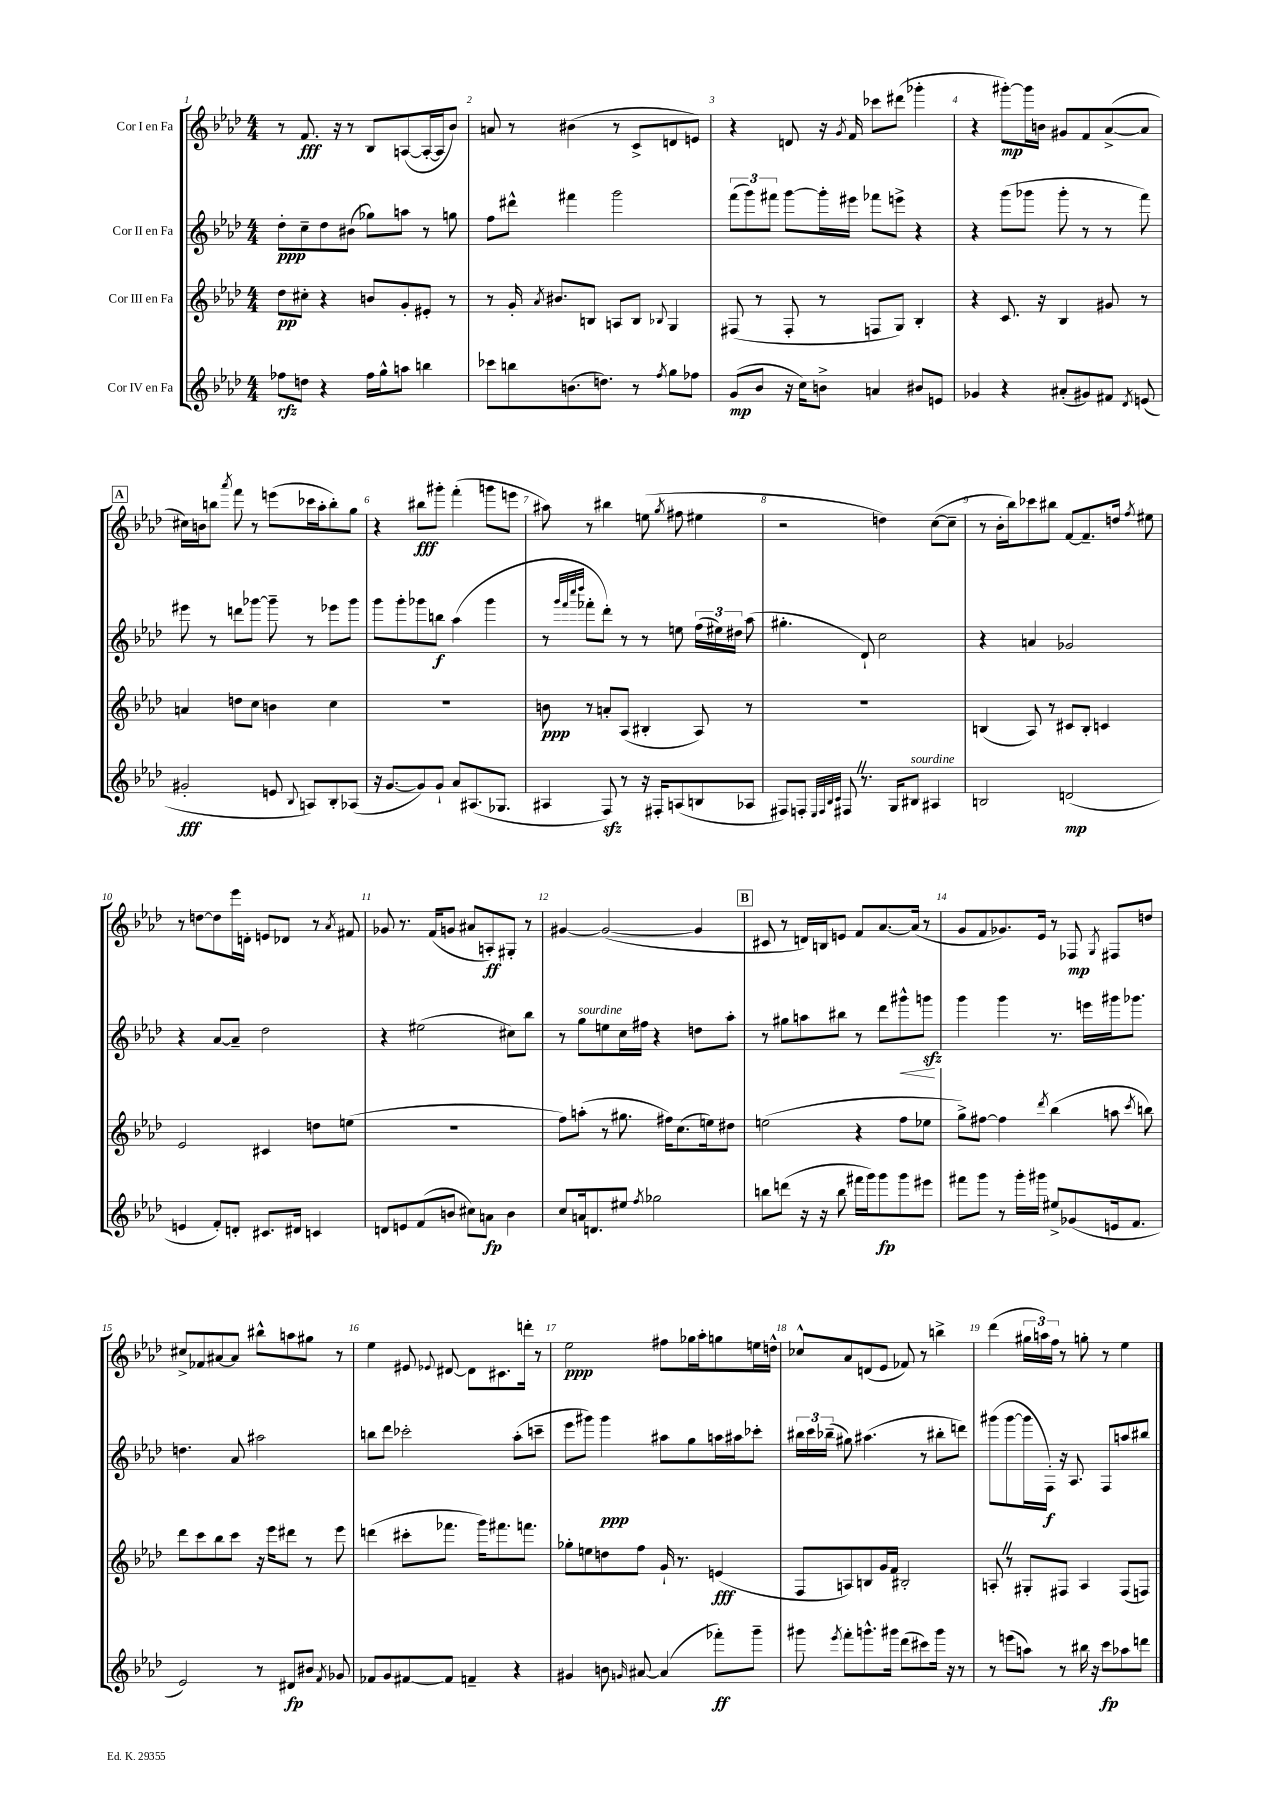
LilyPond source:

<<
\new StaffGroup <<
\new Staff = "s0" \with { instrumentName = "Cor I en Fa" } {
    \clef treble \key aes \major \numericTimeSignature \time 4/4
    \autoBeamOff r8 f'8.\fff r16 r8 bes8[ a8~( a16~-. a16 bes'8]) |
    a'8 r8 bis'4( r8 c'8[-> d'8 e'8]) |
    r4 d'8 r16 \acciaccatura { g'8 } f'16 ces'''8[ dis'''8]( ges'''4-. |
    r4 gis'''8[~-.\mp) gis'''16 b'16] gis'8[ f'8 aes'8~->( aes'8] |
    \mark \markup { \box "A" } cis''16[) b'16 b''8] \acciaccatura { aes'''8 } f'''8 r8 e'''8[( ces'''16 aes''16-. b''8-.) g''8] |
    r4 bis''8[\fff gis'''8]-. f'''4-.( g'''8[ e'''8] |
    ais''8) r8 bis''4 e''8( \acciaccatura { g''8 } fis''8 eis''4 |
    r2 d''4) c''8[~( c''8]-- |
    r8 bes'16[-. bes''16) ces'''8 bis''8] f'8[~ f'8.-- d''16] \acciaccatura { f''8 } eis''8 |
    r8 d''8[~ d''8 ees'''16 d'16]-. e'8[ des'8] r8 \acciaccatura { aes'8 } fis'8 |
    ges'8 r8. f'16[( g'8] ais'8[ a8-.\ff) gis8]-. r8 |
    gis'4~ gis'2~( gis'4 |
    \mark \markup { \box "B" } cis'8 r8 d'16[) b16 e'8] f'8[ aes'8.~ aes'16]( r8 |
    g'8[ f'8 ges'8.) ees'16] r8 fes8\mp \acciaccatura { g8 } fis8[ d''8] |
    cis''8[-> fes'8 ais'8~ ais'8] bis''8[-^ a''8 gis''8] r8 |
    ees''4 eis'8 \appoggiatura { ees'8 } dis'8~ dis'8[ cis'8. d'''16]-. r8 |
    ees''2\ppp fis''8[ ges''16 aes''16-. g''8 e''16 d''16]-^ |
    ces''8[-^ aes'8 d'8( ees'8] fes'8) r8 b''4-> |
    des'''4( \tuplet 3/2 { gis''16[ a''16) f''16] } r8 g''8-. r8 ees''4 \bar "|." |
}
\new Staff = "s1" \with { instrumentName = "Cor II en Fa" } {
    \clef treble \key aes \major \numericTimeSignature \time 4/4
    \autoBeamOff des''8[-.\ppp c''8-- des''8 bis'8]( ges''8[) a''8] r8 g''8 |
    f''8[ dis'''8]-^ fis'''4 g'''2 |
    \tuplet 3/2 { f'''8[( g'''8) fis'''8] } g'''8[~ g'''16-. eis'''16] fes'''8[ e'''8]-> r4 |
    r4 g'''8[( ges'''8] ges'''8-. r8 r8 f'''8) |
    \mark \markup { \box "A" } eis'''8 r8 d'''8[ ges'''8]~ ges'''8-- r8 ees'''8[ ges'''8] |
    g'''8[ g'''8-. ges'''8 b''8]\f aes''4( ges'''4 |
    r8 \grace { g'''32[ f'''32 c''''32 des''''32] } fes'''8[-. des'''8]-.) r8 r8 e''8 \tuplet 3/2 { f''16[( eis''16) dis''16] } aes''8( |
    gis''4.-. des'8-!) c''2 |
    r4 a'4 ges'2 |
    r4 aes'8[~ aes'8]-- des''2 |
    r4 eis''2( cis''8[) bes''8] |
    r8 g''8[^\markup { \italic "sourdine" } e''8 c''16 fis''16] r4 d''8[ aes''8]-. |
    \mark \markup { \box "B" } r8 gis''8[ a''8 bis''8] r8 des'''8[ gis'''8-^\< g'''8]\sfz\! |
    g'''4 g'''4 r8. e'''16[ gis'''16 ges'''8.] |
    d''4. aes'8 ais''2 |
    b''8[ des'''8] ces'''2-. aes''8[-.( c'''8]-- |
    ees'''8[ gis'''8]) gis'''4\ppp ais''8[ g''8 a''16 ais''16 ces'''8]-. |
    \tuplet 3/2 { bis''16[ c'''16 bes''16]--( } gis''8) ais''4.( r8 bis''8[-. d'''8]) |
    gis'''8[( gis'''8~ gis'''16 f16]-.\f) r16 aes8. f8[ a''8 bis''8] \bar "|." |
}
\new Staff = "s2" \with { instrumentName = "Cor III en Fa" } {
    \clef treble \key aes \major \numericTimeSignature \time 4/4
    \autoBeamOff des''8[\pp cis''8]-. r4 b'8[ g'8-. eis'8]-. r8 |
    r8 g'16-. \acciaccatura { aes'8 } bis'8.[ b8] a8[ b8] \appoggiatura { bes8 } g4 |
    fis8( r8 fis8-. r8 f8[ g8]) bes4-. |
    r4 c'8. r16 bes4 gis'8 r8 |
    \mark \markup { \box "A" } a'4 d''8[ c''8] b'4 c''4 |
    R1 |
    b'8\ppp r8 a'8[-. aes8]( bis4-. aes8) r8 |
    R1 |
    b4( aes8) r8 cis'8[ b8]-. c'4 |
    ees'2 cis'4 d''8[ e''8]( |
    R1 |
    f''8[) a''8]-.( r8 gis''8. fis''16[) c''8.( e''16) dis''8] |
    \mark \markup { \box "B" } e''2( r4 f''8[ ees''8] |
    g''8[->) fis''8]~ fis''4 \acciaccatura { des'''8 } bes''4( a''8 \acciaccatura { c'''8 } b''8) |
    des'''8[ c'''8 bes''8 c'''8] r16 ees'''16[ dis'''8] r8 ees'''8 |
    d'''4( cis'''8[-. fes'''8.] g'''16[) fis'''8. f'''8.] |
    ges''8[-. e''8 d''8 f''8] g'16-! r8. e'4\fff( |
    f8[ a8) b8 g'16 f'16] bis2-. |
    a8-. \once \override BreathingSign.text = \markup { \musicglyph "scripts.caesura.straight" } \breathe r8 gis8[-. fis8] a4 fis8[( f8]) \bar "|." |
}
\new Staff = "s3" \with { instrumentName = "Cor IV en Fa" } {
    \clef treble \key aes \major \numericTimeSignature \time 4/4
    \autoBeamOff fes''8[\rfz d''8] r4 fes''16[ g''16-^ a''8] b''4 |
    ces'''8[ b''8 b'8.( d''8.]) r8 \acciaccatura { f''8 } g''8[ fes''8] |
    g'8[\mp( bes'8] r16 c''16[) b'8]-> a'4 bis'8[ e'8] |
    ges'4 r4 ais'8[-.( gis'8) fis'8] \acciaccatura { des'8 } e'8( |
    \mark \markup { \box "A" } gis'2-.\fff e'8 \appoggiatura { bes8 } a8[) bes8-. aes8]( |
    r16 g'8.[~ g'8) g'8]-! aes'8[ ais8.( ges8.] |
    ais4 f8\sfz) r8 r16 fis16[-. a8( b8 aes8] |
    fis8[) f8]-. \grace { ees32[ f32 bes32 c'32] } fis8 \once \override BreathingSign.text = \markup { \musicglyph "scripts.caesura.straight" } \breathe r8. g16[ bis8]^\markup { \italic "sourdine" } ais4 |
    b2 d'2\mp( |
    e'4 f'8[-.) d'8]-. cis'8.[ dis'16] c'4 |
    d'8[ e'8 f'8( b'8] cis''8[) a'8]\fp b'4 |
    c''8[ a'16 d'8. eis''8] \acciaccatura { f''8 } ges''2 |
    \mark \markup { \box "B" } b''8[ d'''8]( r16 r16 b''8 fis'''16[ g'''16) g'''8\fp g'''8 eis'''8] |
    fis'''8[ g'''8] r8 g'''16[-. gis'''16] eis''8[-> ges'8( e'16 f'8.] |
    ees'2) r8 dis'8[\fp bis'8] \acciaccatura { f'8 } ges'8 |
    fes'8[ g'8 fis'8~ fis'8] f'4-- r4 |
    gis'4 b'8 \grace { g'16 } ais'8~ ais'4( fes'''8[-.\ff) g'''8]-- |
    gis'''8 \acciaccatura { ees'''8 } f'''8[-. g'''8.-^ gis'''16] des'''8[( cis'''8) gis'''16] r16 r8 |
    r8 e'''8[( a''8]) r8 bis''16 r16 c'''8[\fp aes''8 d'''8] \bar "|." |
}
>>
>>
\layout { \context { \Score \override BarNumber.break-visibility = ##(#f #t #t) barNumberVisibility = #all-bar-numbers-visible } }
